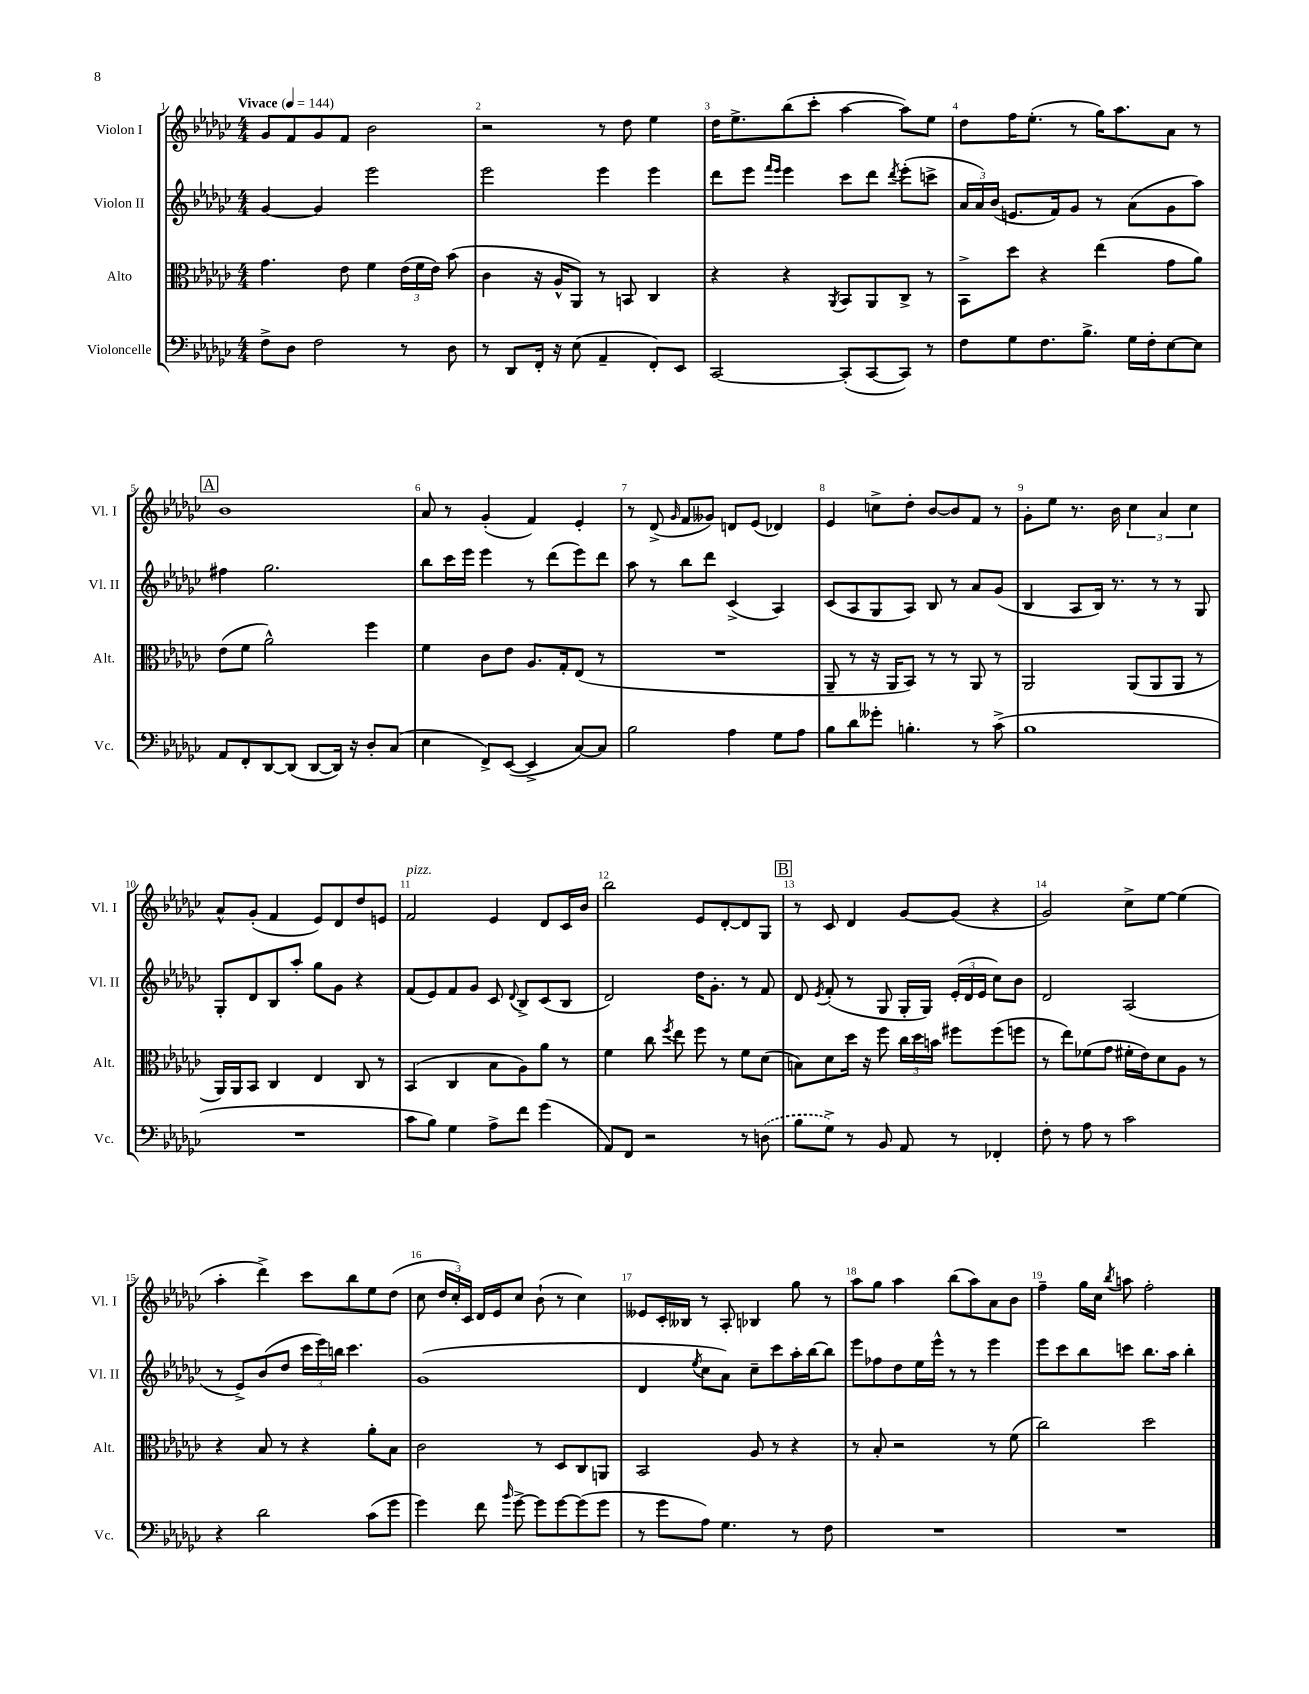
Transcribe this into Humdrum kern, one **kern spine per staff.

**kern	**kern	**kern	**kern
*staff4	*staff3	*staff2	*staff1
*clefF4	*clefC3	*clefG2	*clefG2
*k[b-e-a-d-g-c-]	*k[b-e-a-d-g-c-]	*k[b-e-a-d-g-c-]	*k[b-e-a-d-g-c-]
*M4/4	*M4/4	*M4/4	*M4/4
*MM144	*MM144	*MM144	*MM144
8F^	4.g-	[4g-	8g-
8D-	.	.	8f
2F	.	4g-]	8g-
.	8e-	.	8f
.	4f	2eee-	2b-
8r	(24e-	.	.
.	24f	.	.
.	24e-)	.	.
8D-	(8b-	.	.
=	=	=	=
8r	4c-	2eee-	2r
8DD-	.	.	.
16FF'	16r	.	.
16r	16A-^^	.	.
(8E-	8AA-)	.	.
4AA-~	8r	4eee-	8r
.	8BB	.	8dd-
8FF')	4C-	4eee-	4ee-
8EE-	.	.	.
=	=	=	=
[2CC-	4r	8ddd-	16dd-
.	.	.	8.ee-^
.	.	8eee-	.
.	.	16qqfff	.
.	.	16qqeee-	.
.	4r	4eee-	(8bb-
.	.	.	8ccc-'
.	8qAA-	.	.
(8CC-']	8BB-	8ccc-	[4aa-
[8CC-	8AA-	8ddd-	.
.	.	8qddd-	.
8CC-])	8C-^	(8eee-'	8aa-])
8r	8r	8ccc^	8ee-
=	=	=	=
8F	8BB-^	24a-	8dd-
.	.	24a-)	.
.	.	(24b-	.
8G-	8dd-	8.e	16ff
.	.	.	(8.ee-'
8.F	4r	.	.
.	.	16f)	.
.	.	8g-	8r
8.B-^	.	.	.
.	(4ee-	8r	16gg-)
.	.	.	8.aa-
16G-	.	(8a-	.
16F'	.	.	.
[8E-	8g-	8g-	8a-
8E-]	8a-)	8aa-)	8r
=	=	=	=
8AA-	(8e-	4ff#	1b-
8FF'	8f	.	.
[8DD-	2a-^^)	2.gg-	.
(8DD-]	.	.	.
[8DD-	.	.	.
16DD-])	.	.	.
16r	.	.	.
8D-'	4ff	.	.
(8C-	.	.	.
=	=	=	=
4E-	4f	8bb-	8a-
.	.	16ccc-	8r
.	.	16eee-	.
8FF^)	8c-	4eee-	(4g-'
([8EE-	8e-	.	.
4EE-^]	8.A-	8r	4f)
.	.	(8ddd-	.
.	16G-'	.	.
[8C-)	(8E-	8eee-)	4e-'
8C-]	8r	8ddd-	.
=	=	=	=
2B-	1r	8aa-	8r
.	.	8r	(8d-^
.	.	.	16qqg-
.	.	8bb-	8f
.	.	8ddd-	8g--)
4A-	.	(4c-^	8d
.	.	.	(8e-
8G-	.	4A-)	4d-)
8A-	.	.	.
=	=	=	=
8B-	8AA-~	(8c-	4e-
8d-	8r	8A-	.
8g--'	16r	8G-	8cc^
.	16AA-	.	.
4.B'	8BB-)	8A-)	8dd-'
.	8r	8B-	[8b-
.	8r	8r	8b-]
8r	8AA-	8a-	8f
(8c-^	8r	(8g-	8r
=	=	=	=
1B-	2AA-	4B-	8g-'
.	.	.	8ee-
.	.	8A-	8.r
.	.	16B-)	.
.	.	8.r	16b-
.	(8AA-	.	6cc-
.	8AA-	8r	.
.	.	.	6a-
.	8AA-	8r	.
.	.	.	6cc-
.	8r	8G-	.
=	=	=	=
1r	16AA-)	8G-'	8a-^^
.	16AA-	.	.
.	8BB-	8d-	(8g-'
.	4C-	8B-	4f
.	.	8aa-'	.
.	4E-	8gg-	8e-)
.	.	8g-	8d-
.	8C-	4r	8dd-
.	8r	.	8e
=	=	=	=
8c-	(4BB-	(8f	2f
8B-)	.	8e-)	.
4G-	4C-	8f	.
.	.	8g-	.
8A-^	8B-	8c-	4e-
.	.	8qqd-	.
8f	8A-)	8B-^	.
(4g-	8a-	(8c-	8d-
.	8r	8B-	16c-
.	.	.	16b-
=	=	=	=
8AA-)	4f	2d-)	2bb-
8FF	.	.	.
2r	8cc-	.	.
.	8qff	.	.
.	8ee-	.	.
.	8ff	16dd-	8e-
.	.	8.g-'	.
.	8r	.	[8d-'
8r	8f	8r	8d-]
(8D	(8d-	8f	8G-
=	=	=	=
8B-	8B)	8d-	8r
.	.	8qe-	.
8G-^)	8d-	(8f'	8c-
8r	16dd-	8r	4d-
.	16r	.	.
8BB-	8ff	8G-	.
8AA-	24cc-	16G-'	[8g-
.	24dd-	.	.
.	.	16G-)	.
.	24b	.	.
8r	8ff#	(24e-'	(8g-]
.	.	24d-	.
.	.	24e-	.
4FF-'	(8ff#	8cc-)	4r
.	8ff	8b-	.
=	=	=	=
8F'	8r	2d-	2g-)
8r	8ee-)	.	.
8A-	(8f-	.	.
8r	8g-	.	.
2c-	16f#'	(2A-	8cc-^
.	16e-)	.	.
.	8d-	.	[8ee-
.	8A-	.	(4ee-]
.	8r	.	.
=	=	=	=
4r	4r	8r	4aa-'
.	.	8e-^)	.
2d-	8B-	(8b-	4ddd-^)
.	8r	8dd-	.
.	4r	24ccc-	8ccc-
.	.	24eee-)	.
.	.	24bb	.
.	.	4.ccc-	8bb-
(8c-	8a-'	.	8ee-
8g-	8B-	.	(8dd-
=	=	=	=
4g-)	2c-	(1g-	8cc-
.	.	.	24dd-
.	.	.	24cc-')
.	.	.	24c-
8f	.	.	16d-
.	.	.	16e-
16qqb-	.	.	.
[8g-^	.	.	8cc-
8g-]	8r	.	(8b-`
[8g-	8D-	.	8r
(8g-]	8C-	.	4cc-)
8g-	8AA	.	.
=	=	=	=
8r	2BB-	4d-	8e--
8g-	.	.	16c-'
.	.	.	16B--
.	.	8qee-	.
8A-)	.	8cc-	8r
4.G-	.	8a-)	8A-'
.	8A-	8cc-~	4B-
.	8r	8ccc-	.
8r	4r	16aa-'	8gg-
.	.	[16bb-	.
8F	.	8bb-]	8r
=	=	=	=
1r	8r	8eee-	8aa-
.	8B-'	8ff-	8gg-
.	2r	8dd-	4aa-
.	.	16ee-	.
.	.	16eee-^^	.
.	.	8r	(8bb-
.	.	8r	8aa-)
.	8r	4eee-	8a-
.	(8f	.	8b-
=	=	=	=
1r	2cc-)	8eee-	4ff~
.	.	8ccc-	.
.	.	8bb-	16gg-
.	.	.	16cc-
.	.	.	8qbb-
.	.	8ccc	8aa
.	2dd-	8.bb-	2ff'
.	.	16aa-	.
.	.	4bb-'	.
==	==	==	==
*-	*-	*-	*-
